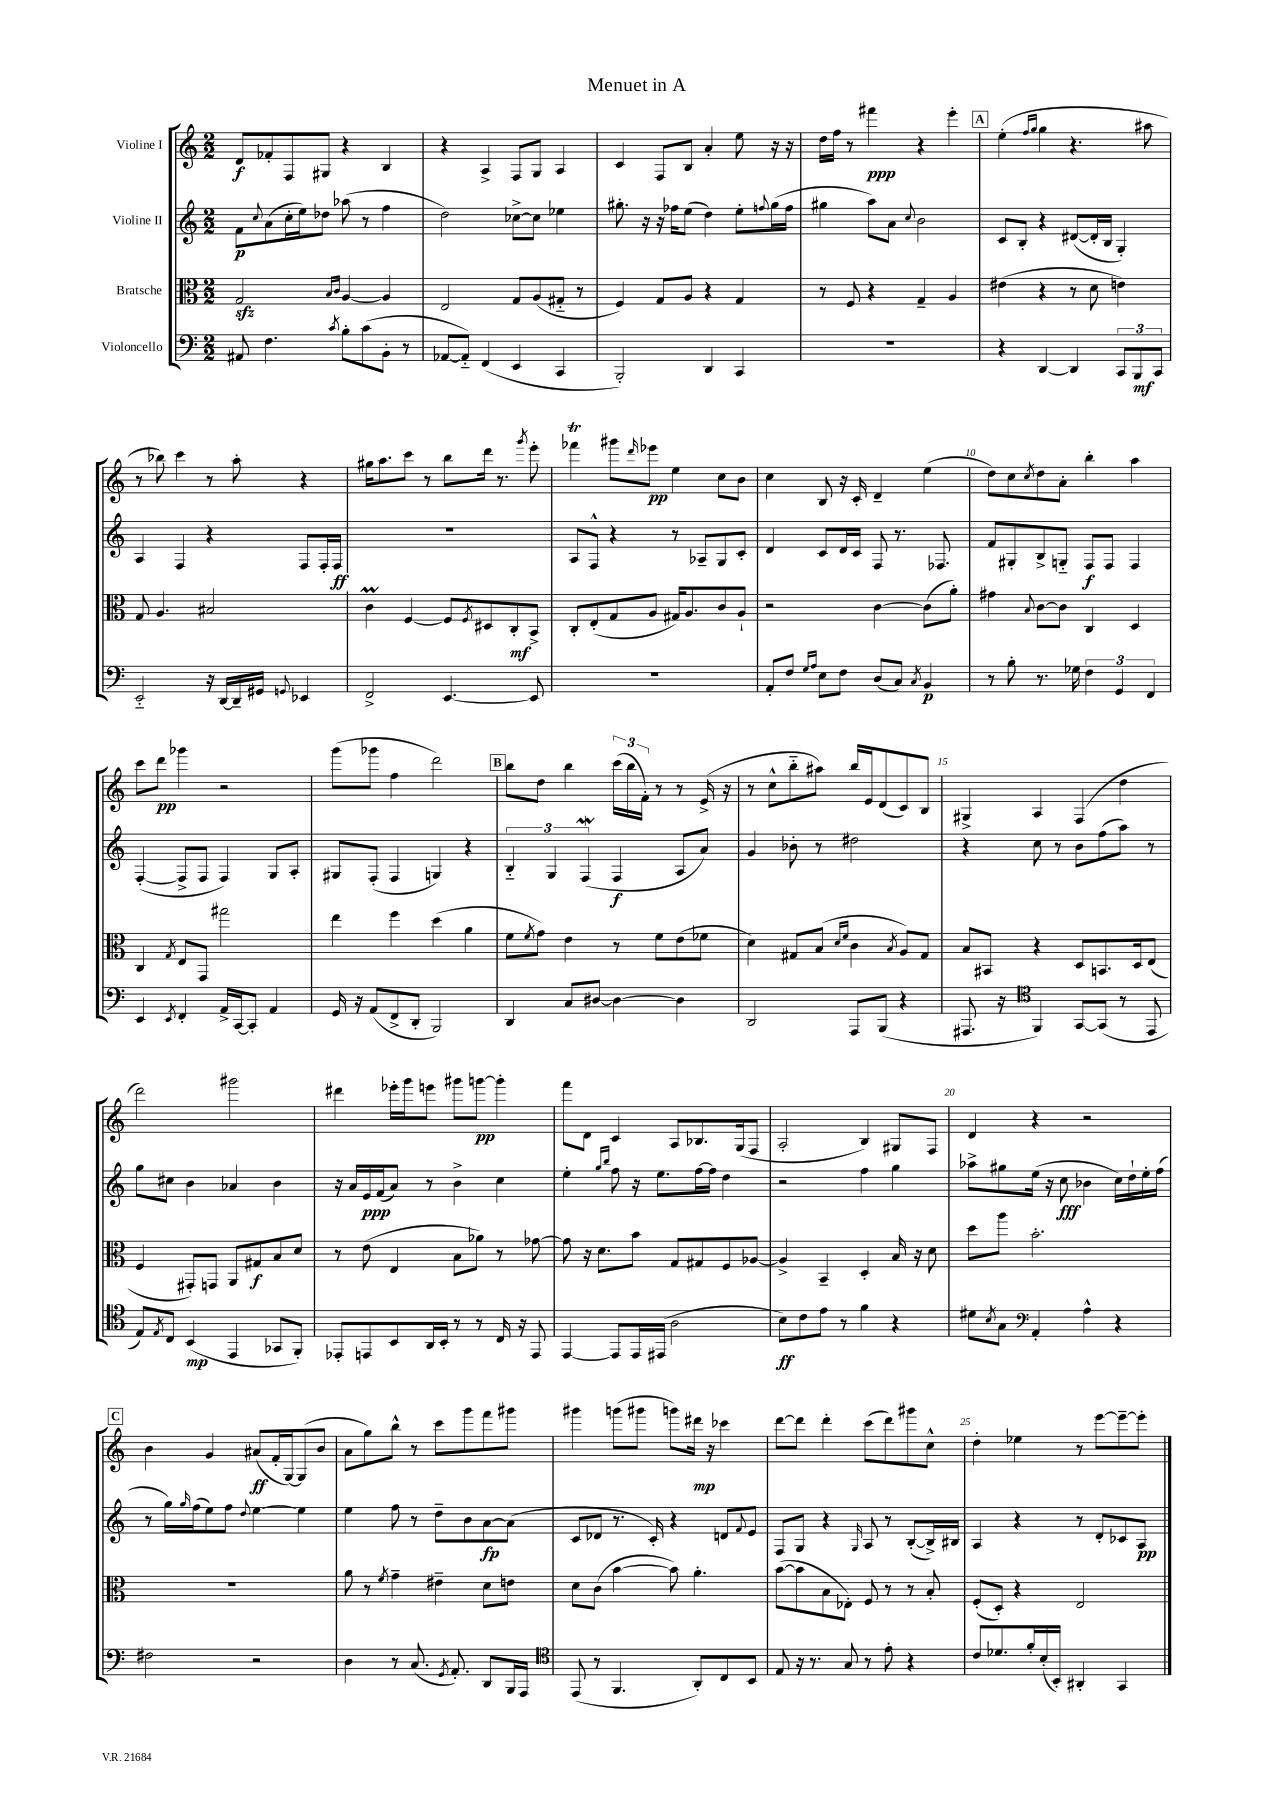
\header { title = "Menuet in A" }
<<
\new StaffGroup <<
\new Staff = "s0" \with { instrumentName = "Violine I" } {
    \clef treble \key c \major \numericTimeSignature \time 2/2
    d'8\f fes'8-. f8 gis8 r4 b4 |
    r4 a4-> f8 g8 a4 |
    c'4 f8 b8 a'4-. e''8 r16 r16 |
    d''16 f''16 r8 fis'''4\ppp r4 e'''4-. |
    \mark \markup { \box "A" } e''4-.( \grace { f''16 g''16 } g''4 r4. ais''8 |
    r8 bes''8) c'''4 r8 a''8-. r4 |
    gis''16 a''8. c'''8 r8 b''8 d'''16 r8. \acciaccatura { g'''8 } e'''8-. |
    fes'''4\trill gis'''8 \grace { d'''16 } ees'''8\pp e''4 c''8 b'8 |
    c''4 b8 r16 c'16-. d'4-- e''4( |
    d''8) c''8 \acciaccatura { c''8 } d''8 a'8-. b''4-. a''4 |
    c'''8 d'''8\pp ges'''4 r2 |
    g'''8( ges'''8 f''4 d'''2) |
    \mark \markup { \box "B" } b''8 d''8 b''4 \tuplet 3/2 { c'''16( b''16 f'16-.) } r8 r8 e'16->( r16 |
    r8 c''8-^ b''8-_ ais''8) b''16 e'16 d'8( c'8) b8 |
    gis4-> a4 f4( d''4 |
    d'''2) gis'''2 |
    dis'''4 ees'''16-. g'''16 e'''8 gis'''8 g'''8~\pp g'''4-. |
    f'''8 d'8 c'4 a8 bes8. g16( f8 |
    a2-. b4) gis8 f8 |
    d'4 r4 r2 |
    \mark \markup { \box "C" } b'4 g'4 ais'8\ff( f'16-. g16~) g8( b'8 |
    a'8 g''8) b''8-^ r8 c'''8 g'''8 f'''8 gis'''8 |
    gis'''4 g'''8( gis'''8 g'''8) dis'''16\mp r16 ces'''4 |
    d'''8~ d'''8 d'''4-. c'''8( d'''8) gis'''8 c''8-^ |
    d''4-. ees''4 r8 e'''8~ e'''8~-- e'''8-. \bar "|." |
}
\new Staff = "s1" \with { instrumentName = "Violine II" } {
    \clef treble \key c \major \numericTimeSignature \time 2/2
    f'8\p \appoggiatura { c''8 } a'8( c''16-. e''16) des''8 aes''8( r8 f''4 |
    d''2) ces''8~-> ces''8 ees''4 |
    gis''8.-. r16 r16 fes''16 e''8( d''4) e''8-. \appoggiatura { f''8 } gis''16( f''16 |
    gis''4 a''8) a'8 \appoggiatura { c''8 } b'2 |
    \mark \markup { \box "A" } c'8 b8-. r4 dis'8~( dis'16-. b16 g4-.) |
    a4 f4 r4 f8 f16-. f16\ff |
    R1 |
    a8 f8-^ r4 r8 aes8-- g8 c'8-. |
    d'4 c'8 d'16 c'16 f8 r8. fes8. |
    f'8 gis8-. b8-> g8-_ f8\f f8 f4 |
    f4~-.( f8-> f8 f4) g8 a8-. |
    gis8 f8-.( f4 g4) r4 |
    \mark \markup { \box "B" } \tuplet 3/2 { b4-_ g4 f4\mordent( } f4\f a8 a'8) |
    g'4 bes'8-. r8 dis''2 |
    r4 c''8 r8 b'8 f''8( a''8) r8 |
    g''8 cis''8 b'4 aes'4 b'4 |
    r16 a'16 e'16\ppp f'16( a'8) r8 b'4-> c''4 |
    e''4-. \grace { g''16 b''16 } f''8 r16 e''8. f''16~ f''16 d''4 |
    r2 f''4 g''4 |
    aes''8-> gis''8 e''16( r16 c''8\fff bes'4 c''16) d''16-! e''16-. f''16( |
    \mark \markup { \box "C" } r8 g''16) \grace { g''16 } f''16( e''8) f''8 \appoggiatura { d''8 } e''4~ e''4 |
    e''4 f''8 r8 d''8-- b'8 a'8~\fp a'8( |
    c'8 des'8 r8. c'16-.) r4 d'8 \appoggiatura { f'8 } e'8 |
    f8 g8 r4 \grace { g16 } a8 r8 b8~-.( b16->) bis16 |
    a4 r4 r8 d'8-. ces'8 a8\pp \bar "|." |
}
\new Staff = "s2" \with { instrumentName = "Bratsche" } {
    \clef alto \key c \major \numericTimeSignature \time 2/2
    g2\sfz \grace { b16 c'16 } a4~ a4 |
    e2 g8 a8( gis8-_ r8 |
    f4) g8 a8 r4 g4 |
    r8 f8 r4 g4-- a4 |
    \mark \markup { \box "A" } eis'4( r4 r8 d'8 e'4) |
    g8 a4. bis2 |
    c'4\prall f4~ f8 \acciaccatura { f8 } dis8 c8-.\mf b,8-> |
    c8-. e8-.( g8 a8 gis16) a8. c'8 a8-! |
    r2 c'4~ c'8( a'8-.) |
    gis'4 \appoggiatura { b8 } c'8~ c'8 c4 d4 |
    c4 \acciaccatura { g8 } e8 g,8 gis''2 |
    e''4 f''4 d''4( a'4 |
    \mark \markup { \box "B" } f'8 \acciaccatura { f'8 } g'8) e'4 r8 f'8 e'8( fes'8 |
    d'4) gis8 b8( \grace { d'16 f'16 } c'4 \acciaccatura { b8 } a8) gis8 |
    b8 bis,8 r4 d8 b,8. d16 e8( |
    f4 gis,8-.) g,8 a,8 gis8\f b8 d'8 |
    r8 e'8( e4 b8 aes'8) r8 ges'8~ |
    ges'8 r16 d'8. b'8 g8 gis8 f8 aes8~ |
    aes4-> b,4-- d4-. b16 r16 d'8 |
    d''8 a''8 b'2.-. |
    \mark \markup { \box "C" } R1 |
    a'8 r8 \acciaccatura { f'8 } g'4-- eis'4-- d'8 e'8 |
    d'8 c'8( b'4~ b'8) a'4.-. |
    b'8~( b'8 b8 ees8-.) f8 r8 r8 b8-. |
    f8-.( d8-.) r4 e2 \bar "|." |
}
\new Staff = "s3" \with { instrumentName = "Violoncello" } {
    \clef bass \key c \major \numericTimeSignature \time 2/2
    ais,8 f4. \acciaccatura { c'8 } b8-. c'8( b,8-. r8 |
    aes,8~ aes,8-_) f,4( e,4 c,4 |
    b,,2-.) d,4 c,4 |
    R1 |
    \mark \markup { \box "A" } r4 d,4~ d,4 \tuplet 3/2 { c,8 b,,8\mf c,8 } |
    e,2-_ r16 d,16~ d,16-- gis,16 \appoggiatura { g,8 } ees,4 |
    f,2-> e,4.~ e,8 |
    R1 |
    a,8-. f8 \grace { g16 a16 } e8 f8 d8( c8) \acciaccatura { c8 } b,4\p |
    r8 b8-. r8. ges16 \tuplet 3/2 { f4 g,4 f,4 } |
    e,4 \acciaccatura { e,8 } f,4-. a,16-> c,16~ c,8-. a,4 |
    g,16 r16 a,8( f,8-> d,8-. b,,2) |
    \mark \markup { \box "B" } d,4 c8 dis8~ dis4~ dis4 |
    d,2 a,,8 b,,8( r4 |
    ais,,8. r16 \clef tenor f,4) g,8~ g,8( r8 e,8 |
    e8) \acciaccatura { e8 } c8 b,4\mp( e,4 ges,8 f,8-.) |
    ees,8-. e,8 b,8 a,16 b,16-. r8 r8 c16 r16 e,8 |
    e,4~ e,8 e,16 eis,16( a2 |
    b8\ff) c'8 e'8 r8 f'4 r4 |
    dis'8 \acciaccatura { b8 } g8 \clef bass a,4-. a4-^ r4 |
    \mark \markup { \box "C" } fis2 r2 |
    d4 r8 c8.( \acciaccatura { g,8 } a,8.-.) d,8 b,,16 a,,16 |
    \clef tenor e,8( r8 f,4. a,8-.) c8 b,8 |
    e8 r16 r8. g8 r8 e'8-. r4 |
    c'8 des'8. f'16-. b16-.( b,16-.) ais,4-. g,4 \bar "|." |
}
>>
>>
\layout { \context { \Score \override BarNumber.break-visibility = ##(#f #t #t) barNumberVisibility = #(every-nth-bar-number-visible 5) } }
